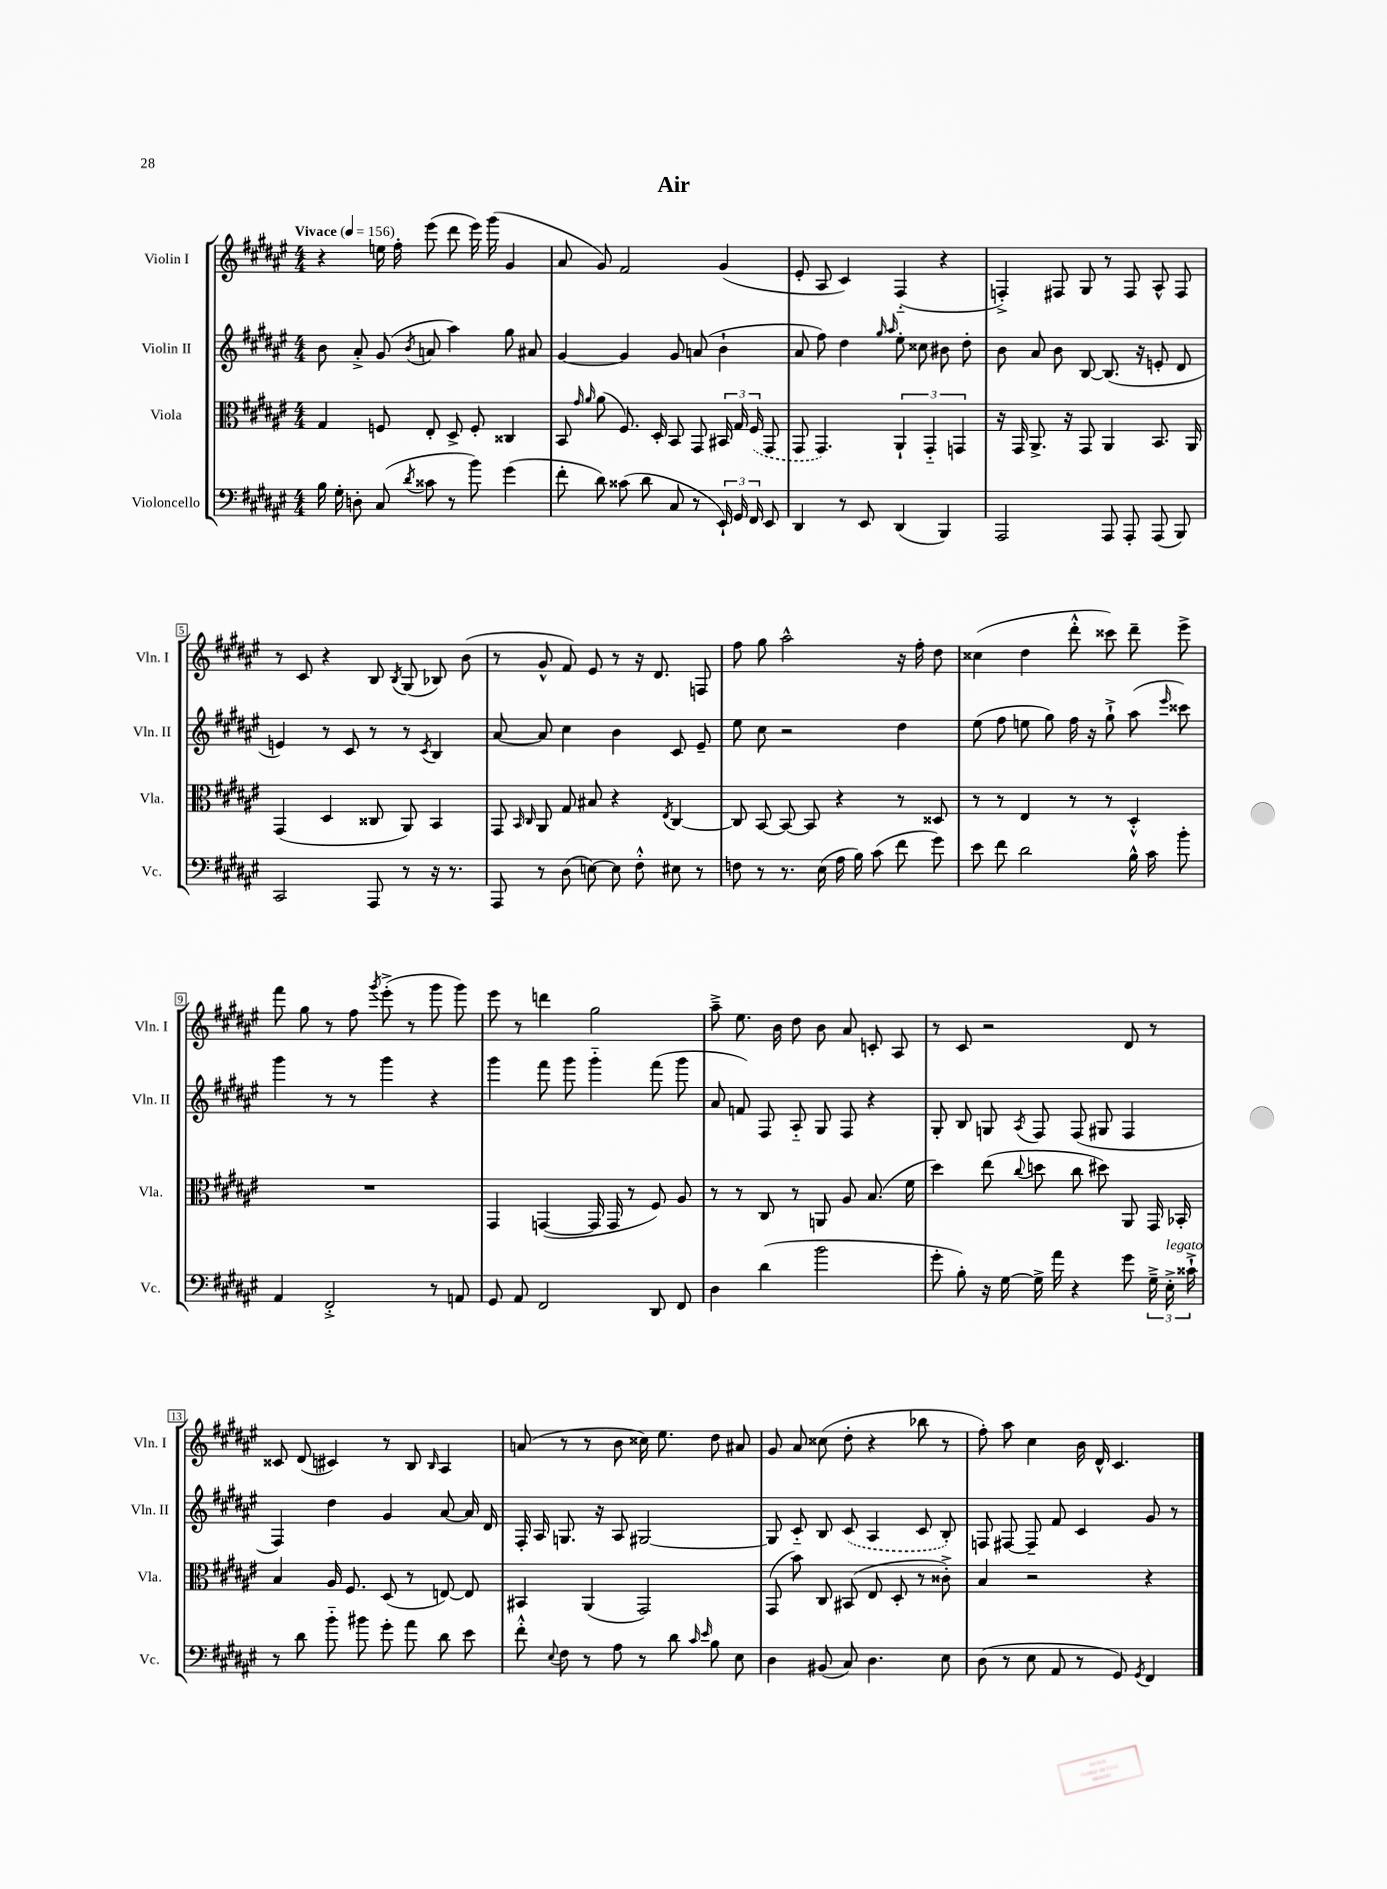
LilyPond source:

\header { title = "Air" }
<<
\new StaffGroup <<
\new Staff = "s0" \with { instrumentName = "Violin I" shortInstrumentName = "Vln. I" } {
    \clef treble \key fis \major \numericTimeSignature \time 4/4 \tempo "Vivace" 4 = 156
    \autoBeamOff r4 e''16 fis''16-. eis'''8( dis'''8 eis'''16) gis'''16( gis'4 |
    ais'8 gis'8) fis'2 gis'4( |
    eis'8-. ais8 cis'4) fis4-_( r4 |
    f4-.->) fis8 gis8 r8 fis8 ais8-^ fis8 |
    r8 cis'8 r4 b8 \acciaccatura { b8 } gis8( bes8) b'8( |
    r8 gis'8-^ fis'8) eis'8 r8 r16 dis'8. f8 |
    fis''8 gis''8 ais''2-^ r16 fis''16-. dis''8 |
    cisis''4( dis''4 dis'''8-.-^ cisis'''8) dis'''8-- eis'''8-> |
    fis'''8 gis''8 r8 fis''8 \acciaccatura { gis'''8 } eis'''8-.->( r8 gis'''8 gis'''8) |
    eis'''8 r8 d'''4 gis''2 |
    ais''8---> eis''8. b'16 dis''8 b'8 ais'8 c'8-. ais8 |
    r8 cis'8 r2 dis'8 r8 |
    cisis'8 dis'8( cis'4) r8 b8 \grace { b16 } ais4 |
    a'8( r8 r8 b'8 cisis''16) eis''8. dis''8 ais'8 |
    gis'8 ais'8 cisis''8( dis''8-. r4 bes''8 r8 |
    fis''8-.) ais''8 cis''4 b'16 dis'16-^ cis'4. \bar "|." |
}
\new Staff = "s1" \with { instrumentName = "Violin II" shortInstrumentName = "Vln. II" } {
    \clef treble \key fis \major \numericTimeSignature \time 4/4
    \autoBeamOff b'8 ais'8-.-> gis'8( \acciaccatura { b'8 } a'8 ais''4) gis''8 ais'8 |
    gis'4~ gis'4 gis'8 a'8( b'4-! |
    ais'8 fis''8) dis''4 \grace { gis''16 ais''16 } eis''8-. cisis''8 bis'8 dis''8-. |
    b'8 ais'8 b'8 b8~ b8.( r16 e'8-. dis'8 |
    e'4) r8 cis'8 r8 r8 \acciaccatura { cis'8 } b4 |
    ais'8~ ais'8 cis''4 b'4 cis'8 eis'8-- |
    eis''8 cis''8 r2 dis''4 |
    eis''8( fis''8 e''8 gis''8) fis''16 r16 gis''8-!-> ais''8( \grace { eis'''16 } cisis'''8) |
    gis'''4 r8 r8 gis'''4 r4 |
    gis'''4 fis'''8 gis'''8 gis'''4-_ fis'''8( gis'''8 |
    ais'8 f'8) fis8 ais8-_ gis8 fis8 r4 |
    gis8-. b8 g8 \acciaccatura { ais8 } fis8 fis8( gis8 fis4 |
    fis4) dis''4 gis'4 ais'8~ ais'16 dis'16 |
    fis16-. ais16 g8. r16 ais8 gis2~ |
    gis8 cis'8-_ b8 \once \slurDashed cis'8( ais4 cis'8 b8-.) |
    f8 fis8~ fis8-- fis'8 cis'4 gis'8 r8 \bar "|." |
}
\new Staff = "s2" \with { instrumentName = "Viola" shortInstrumentName = "Vla." } {
    \clef alto \key fis \major \numericTimeSignature \time 4/4
    \autoBeamOff gis4 f8 eis8-. dis8-> f8-. cisis4 |
    b,8 \grace { gis'16 ais'16 } ais'8( fis8.) dis16-. b,8 gis,8 \tuplet 3/2 { bis,16 gis16 \once \slurDashed fis16( } gis,8 |
    gis,8 gis,4.) \tuplet 3/2 { ais,4-! gis,4-_ g,4 } |
    r16 gis,16 ais,8.-> r16 gis,8 ais,4 b,8. ais,16 |
    gis,4( dis4 cisis8 ais,8) b,4 |
    gis,8 \grace { b,16 cis16 } ais,8 gis8 bis8 r4 \acciaccatura { eis8 } cis4~ |
    cis8 b,8~ b,8~ b,8 r4 r8 disis8 |
    r8 r8 eis4 r8 r8 dis4-.-^ |
    R1 |
    gis,4 g,4~( g,16 g,16 r8 fis8) ais8 |
    r8 r8 cis8 r8 a,8 ais8 b8.( fis'16 |
    dis''4) eis''8( \appoggiatura { cis''8 } d''8 cis''8 dis''8) ais,8 gis,16 bes,16-. |
    b4 ais16 fis8. dis8( r8 e8~) e8 |
    bis,4 ais,4( gis,2) |
    gis,8( b'8) cis8 bis,8( eis8 dis8-. r8 cisis'8-.->) |
    b4 r2 r4 \bar "|." |
}
\new Staff = "s3" \with { instrumentName = "Violoncello" shortInstrumentName = "Vc." } {
    \clef bass \key fis \major \numericTimeSignature \time 4/4
    \autoBeamOff b16 gis16-. d8-. cis8( \acciaccatura { dis'8 } cisis'8 r8 b'8) gis'4( |
    fis'8-. dis'8) cisis'8( dis'8 cis8 r8 \tuplet 3/2 { eis,16-!) gis,16 fis,16 } eis,8 |
    dis,4 r8 eis,8 dis,4( b,,4) |
    ais,,2 ais,,8 ais,,8-. ais,,8( b,,8) |
    cis,2 ais,,8 r8 r16 r8. |
    ais,,8 r8 dis8( e8~) e8 fis8-.-^ eis8 r8 |
    f8 r8 r8. eis16( ais16 b16) cis'8( fis'8 gis'8) |
    eis'8 fis'8 dis'2 b16-^ cis'16 b'8-. |
    ais,4 fis,2-.-> r8 a,8 |
    gis,8 ais,8 fis,2 dis,8 fis,8 |
    dis4 dis'4( b'2 |
    gis'8-. b8-.) r16 gis16~ gis16-> ais'16 r4 gis'8 \tuplet 3/2 { gis16---> eis16-.->^\markup { \italic "legato" } cisis'16-!-> } |
    r8 dis'8 b'8-_ bis'8 gis'8-. ais'8 dis'8 eis'8 |
    fis'8-.-^ \appoggiatura { eis8 } fis8 r8 ais8 r8 dis'8 \grace { cis'16 eis'16 } b8 eis8 |
    dis4 bis,8( cis8) dis4. eis8 |
    dis8( r8 eis8 ais,8 r8 gis,8) \acciaccatura { gis,8 } fis,4 \bar "|." |
}
>>
>>
\layout { \context { \Score \override BarNumber.stencil = #(make-stencil-boxer 0.1 0.3 ly:text-interface::print) } }
